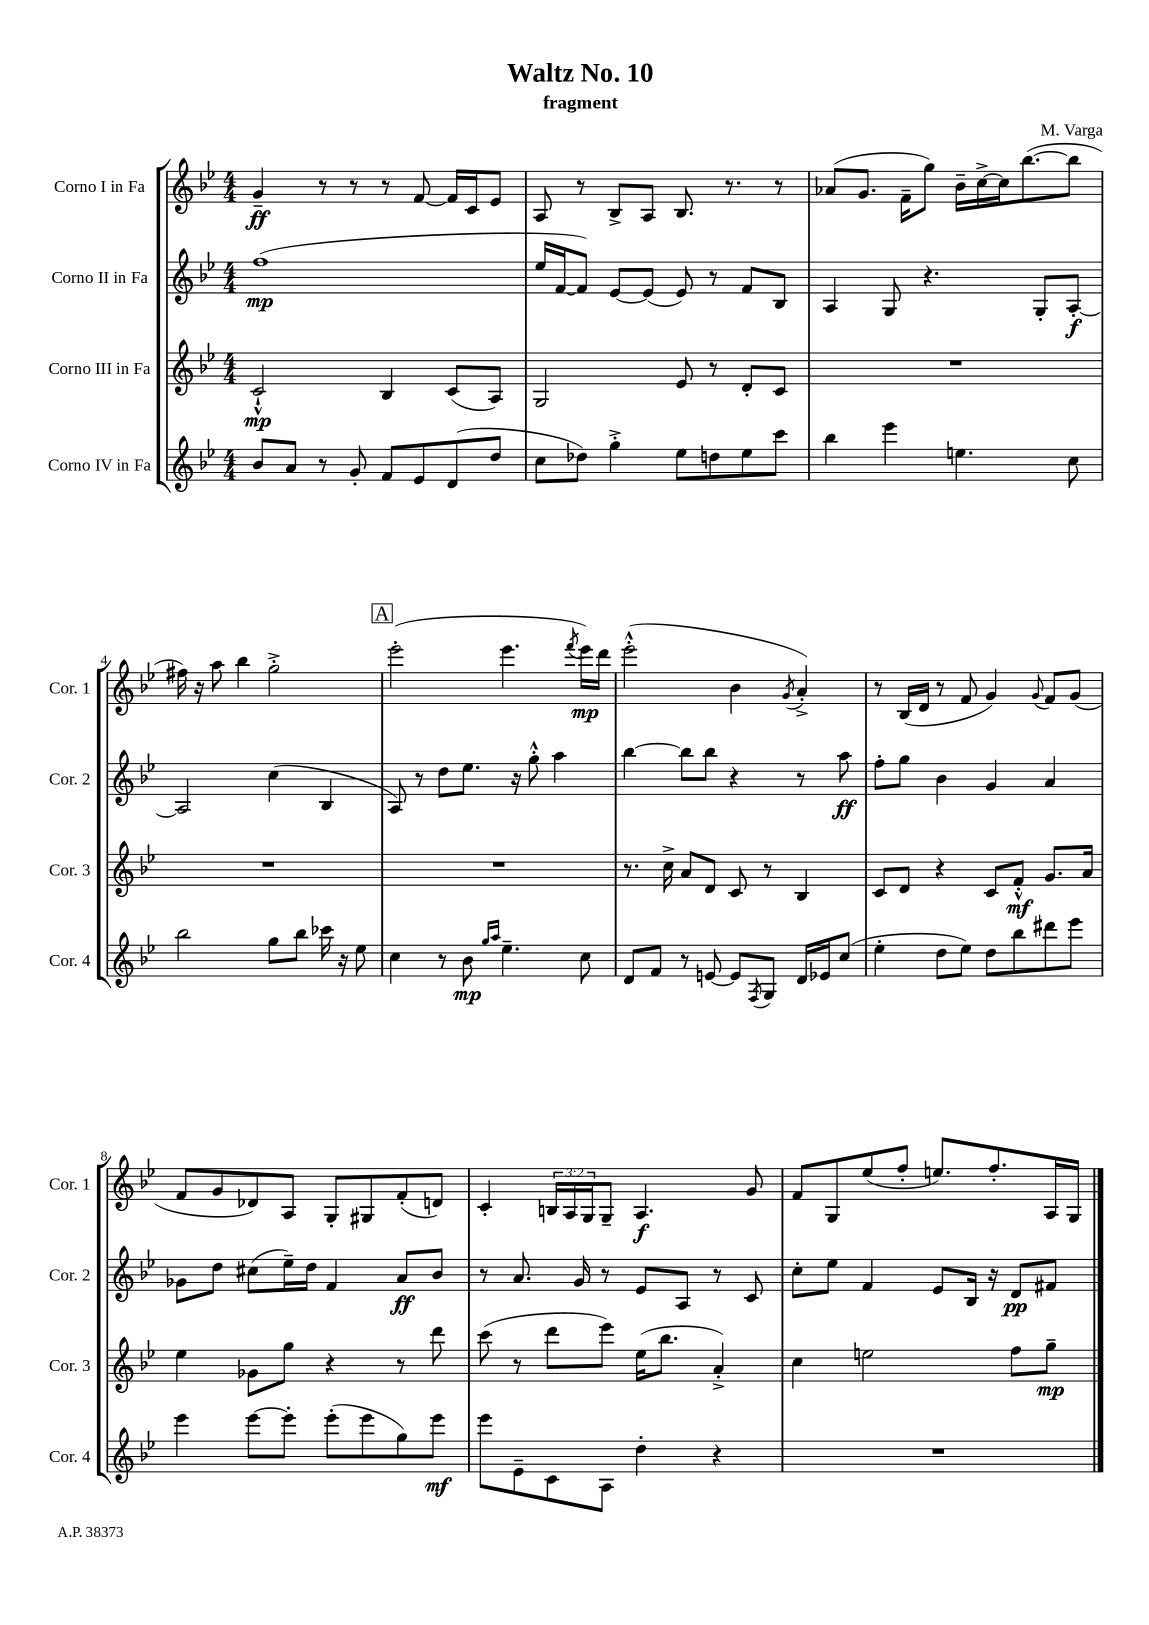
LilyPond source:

\header { title = "Waltz No. 10" composer = "M. Varga" subtitle = "fragment" }
<<
\new StaffGroup <<
\new Staff = "s0" \with { instrumentName = "Corno I in Fa" shortInstrumentName = "Cor. 1" } {
    \clef treble \key bes \major \numericTimeSignature \time 4/4 \override Staff.TupletNumber.text = #tuplet-number::calc-fraction-text
    g'4--\ff r8 r8 r8 f'8~ f'16 c'16 ees'8 |
    a8 r8 bes8-> a8 bes8. r8. r8 |
    aes'8( g'8. f'16-- g''8) bes'16-- c''16~-> c''16 bes''8.~( bes''8 |
    fis''16) r16 a''8 bes''4 g''2-.-> |
    \mark \markup { \box "A" } ees'''2-.( ees'''4. \acciaccatura { f'''8 } ees'''16\mp) d'''16 |
    ees'''2-.-^( bes'4 \acciaccatura { g'8 } a'4-.->) |
    r8 bes16( d'16 r8 f'8 g'4) \appoggiatura { g'8 } f'8 g'8( |
    f'8 g'8 des'8) a8 g8-. gis8 f'8-.( d'8) |
    c'4-. \tuplet 3/2 { b16 a16 g16 } g8-- a4.\f g'8 |
    f'8 g8 ees''8( f''8-. e''8.) f''8.-. a16 g16 \bar "|." |
}
\new Staff = "s1" \with { instrumentName = "Corno II in Fa" shortInstrumentName = "Cor. 2" } {
    \clef treble \key bes \major \numericTimeSignature \time 4/4
    f''1\mp( |
    ees''16 f'16~ f'8) ees'8~ ees'8( ees'8) r8 f'8 bes8 |
    a4 g8 r4. g8-. a8~-.\f |
    a2 c''4( bes4 |
    \mark \markup { \box "A" } a8) r8 d''8 ees''8. r16 g''8-.-^ a''4 |
    bes''4~ bes''8 bes''8 r4 r8 a''8\ff |
    f''8-. g''8 bes'4 g'4 a'4 |
    ges'8 d''8 cis''8( ees''16--) d''16 f'4 a'8\ff bes'8 |
    r8 a'8. g'16 r8 ees'8 a8 r8 c'8 |
    c''8-. ees''8 f'4 ees'8 bes16 r16 d'8\pp fis'8 \bar "|." |
}
\new Staff = "s2" \with { instrumentName = "Corno III in Fa" shortInstrumentName = "Cor. 3" } {
    \clef treble \key bes \major \numericTimeSignature \time 4/4
    c'2-!-^\mp bes4 c'8( a8) |
    g2 ees'8 r8 d'8-. c'8 |
    R1 |
    R1 |
    \mark \markup { \box "A" } R1 |
    r8. c''16-> a'8 d'8 c'8 r8 bes4 |
    c'8 d'8 r4 c'8 f'8-.-^\mf g'8. a'16 |
    ees''4 ges'8 g''8 r4 r8 d'''8 |
    c'''8( r8 d'''8 ees'''8) ees''16( bes''8. a'4-.->) |
    c''4 e''2 f''8 g''8--\mp \bar "|." |
}
\new Staff = "s3" \with { instrumentName = "Corno IV in Fa" shortInstrumentName = "Cor. 4" } {
    \clef treble \key bes \major \numericTimeSignature \time 4/4
    bes'8 a'8 r8 g'8-. f'8 ees'8 d'8( d''8 |
    c''8 des''8) g''4-.-> ees''8 d''8 ees''8 c'''8 |
    bes''4 ees'''4 e''4. c''8 |
    bes''2 g''8 bes''8 ces'''16 r16 ees''8 |
    \mark \markup { \box "A" } c''4 r8 bes'8\mp \grace { g''16 a''16 } ees''4.-- c''8 |
    d'8 f'8 r8 e'8~ e'8 \acciaccatura { f8 } g8 d'16 ees'16 c''8( |
    ees''4-. d''8 ees''8) d''8 bes''8 dis'''8 ees'''8 |
    ees'''4 ees'''8~ ees'''8-. ees'''8-.( ees'''8 g''8) ees'''8\mf |
    ees'''8 ees'8-- c'8 a8 d''4-. r4 |
    R1 \bar "|." |
}
>>
>>
